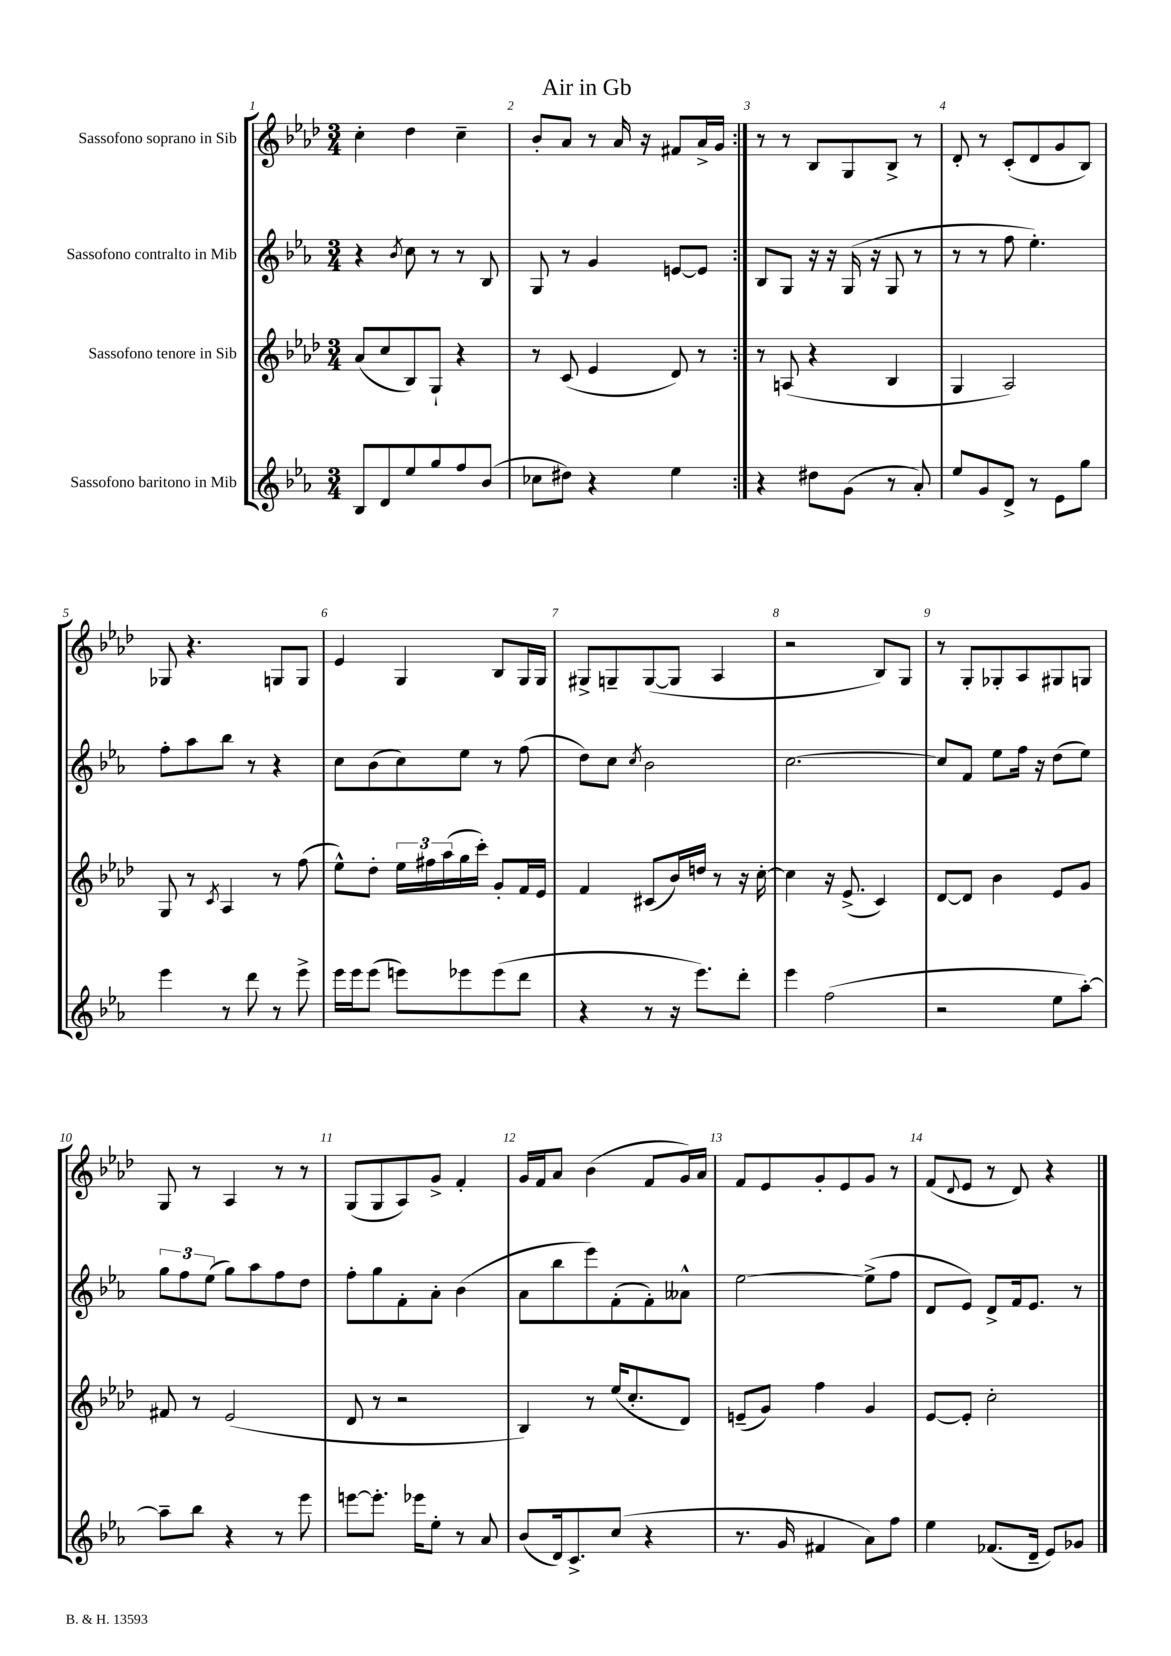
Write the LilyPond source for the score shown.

\header { title = "Air in Gb" }
<<
\new StaffGroup <<
\new Staff = "s0" \with { instrumentName = "Sassofono soprano in Sib" } {
    \clef treble \key aes \major \numericTimeSignature \time 3/4
    \repeat volta 2 { c''4-. des''4 c''4-- |
    bes'8-. aes'8 r8 aes'16 r16 fis'8 aes'16-> g'16 | }
    r8 r8 bes8 g8 bes8-> r8 |
    des'8-. r8 c'8-.( des'8 g'8 bes8) |
    ges8 r4. g8 g8 |
    ees'4 g4 bes8 g16 g16 |
    gis8-> g8-- g8~( g8 aes4 |
    r2 bes8) g8 |
    r8 g8-. ges8-. aes8 gis8 g8 |
    g8 r8 aes4 r8 r8 |
    g8( g8 aes8) g'8-> f'4-. |
    g'16 f'16 aes'8 bes'4( f'8 g'16) aes'16 |
    f'8 ees'8 g'8-. ees'8 g'8 r8 |
    f'8( \appoggiatura { des'8 } ees'8 r8 des'8) r4 \bar "|." |
}
\new Staff = "s1" \with { instrumentName = "Sassofono contralto in Mib" } {
    \clef treble \key ees \major \numericTimeSignature \time 3/4
    \repeat volta 2 { r4 \acciaccatura { bes'8 } c''8 r8 r8 bes8 |
    g8 r8 g'4 e'8~ e'8 | }
    bes8 g8 r16 r16 g16( r16 g8 r8 |
    r8 r8 f''8 ees''4.-.) |
    f''8-. aes''8 bes''8 r8 r4 |
    c''8 bes'8( c''8) ees''8 r8 f''8( |
    d''8) c''8 \acciaccatura { c''8 } bes'2 |
    c''2.~ |
    c''8 f'8 ees''8 f''16 r16 d''8( ees''8) |
    \tuplet 3/2 { g''8 f''8 ees''8( } g''8) aes''8 f''8 d''8 |
    f''8-. g''8 f'8-. aes'8-. bes'4( |
    aes'8 bes''8 ees'''8) f'8-.( f'8-.) aeses'8-^ |
    ees''2~ ees''8->( f''8 |
    d'8 ees'8) d'8-> f'16 ees'8. r8 \bar "|." |
}
\new Staff = "s2" \with { instrumentName = "Sassofono tenore in Sib" } {
    \clef treble \key aes \major \numericTimeSignature \time 3/4
    \repeat volta 2 { aes'8( c''8 bes8) g8-! r4 |
    r8 c'8( ees'4 des'8) r8 | }
    r8 a8( r4 bes4 |
    g4 aes2) |
    g8 r8 \acciaccatura { c'8 } aes4 r8 f''8( |
    ees''8-^) des''8-. \tuplet 3/2 { ees''16 fis''16 aes''16( } g''16 c'''16-.) g'8-. f'16 ees'16 |
    f'4 cis'8( bes'16) d''16 r8 r16 c''16~-. |
    c''4 r16 ees'8.->( c'4) |
    des'8~ des'8 bes'4 ees'8 g'8 |
    fis'8 r8 ees'2( |
    des'8 r8 r2 |
    bes4) r8 ees''16( c''8.-. des'8) |
    e'8--( g'8) f''4 g'4 |
    ees'8~ ees'8-. c''2-. \bar "|." |
}
\new Staff = "s3" \with { instrumentName = "Sassofono baritono in Mib" } {
    \clef treble \key ees \major \numericTimeSignature \time 3/4
    \repeat volta 2 { bes8 d'8 ees''8 g''8 f''8 bes'8( |
    ces''8 dis''8) r4 ees''4 | }
    r4 dis''8 g'8( r8 aes'8-.) |
    ees''8 g'8 d'8-> r8 ees'8 g''8 |
    ees'''4 r8 d'''8 r8 ees'''8-> |
    ees'''16 ees'''16 ees'''8( e'''8) ees'''8 ees'''8( d'''8 |
    r4 r8 r16 ees'''8.) d'''8-. |
    ees'''4 f''2( |
    r2 ees''8 aes''8~-.) |
    aes''8-- bes''8 r4 r8 ees'''8 |
    e'''8~ e'''8.-. ees'''16 ees''8-. r8 aes'8 |
    bes'8( d'16) c'8.-> c''8( r4 |
    r8. g'16 fis'4 aes'8) f''8 |
    ees''4 fes'8.( d'16-- ees'8) ges'8 \bar "|." |
}
>>
>>
\layout { \context { \Score \override BarNumber.break-visibility = ##(#f #t #t) barNumberVisibility = #all-bar-numbers-visible } }
